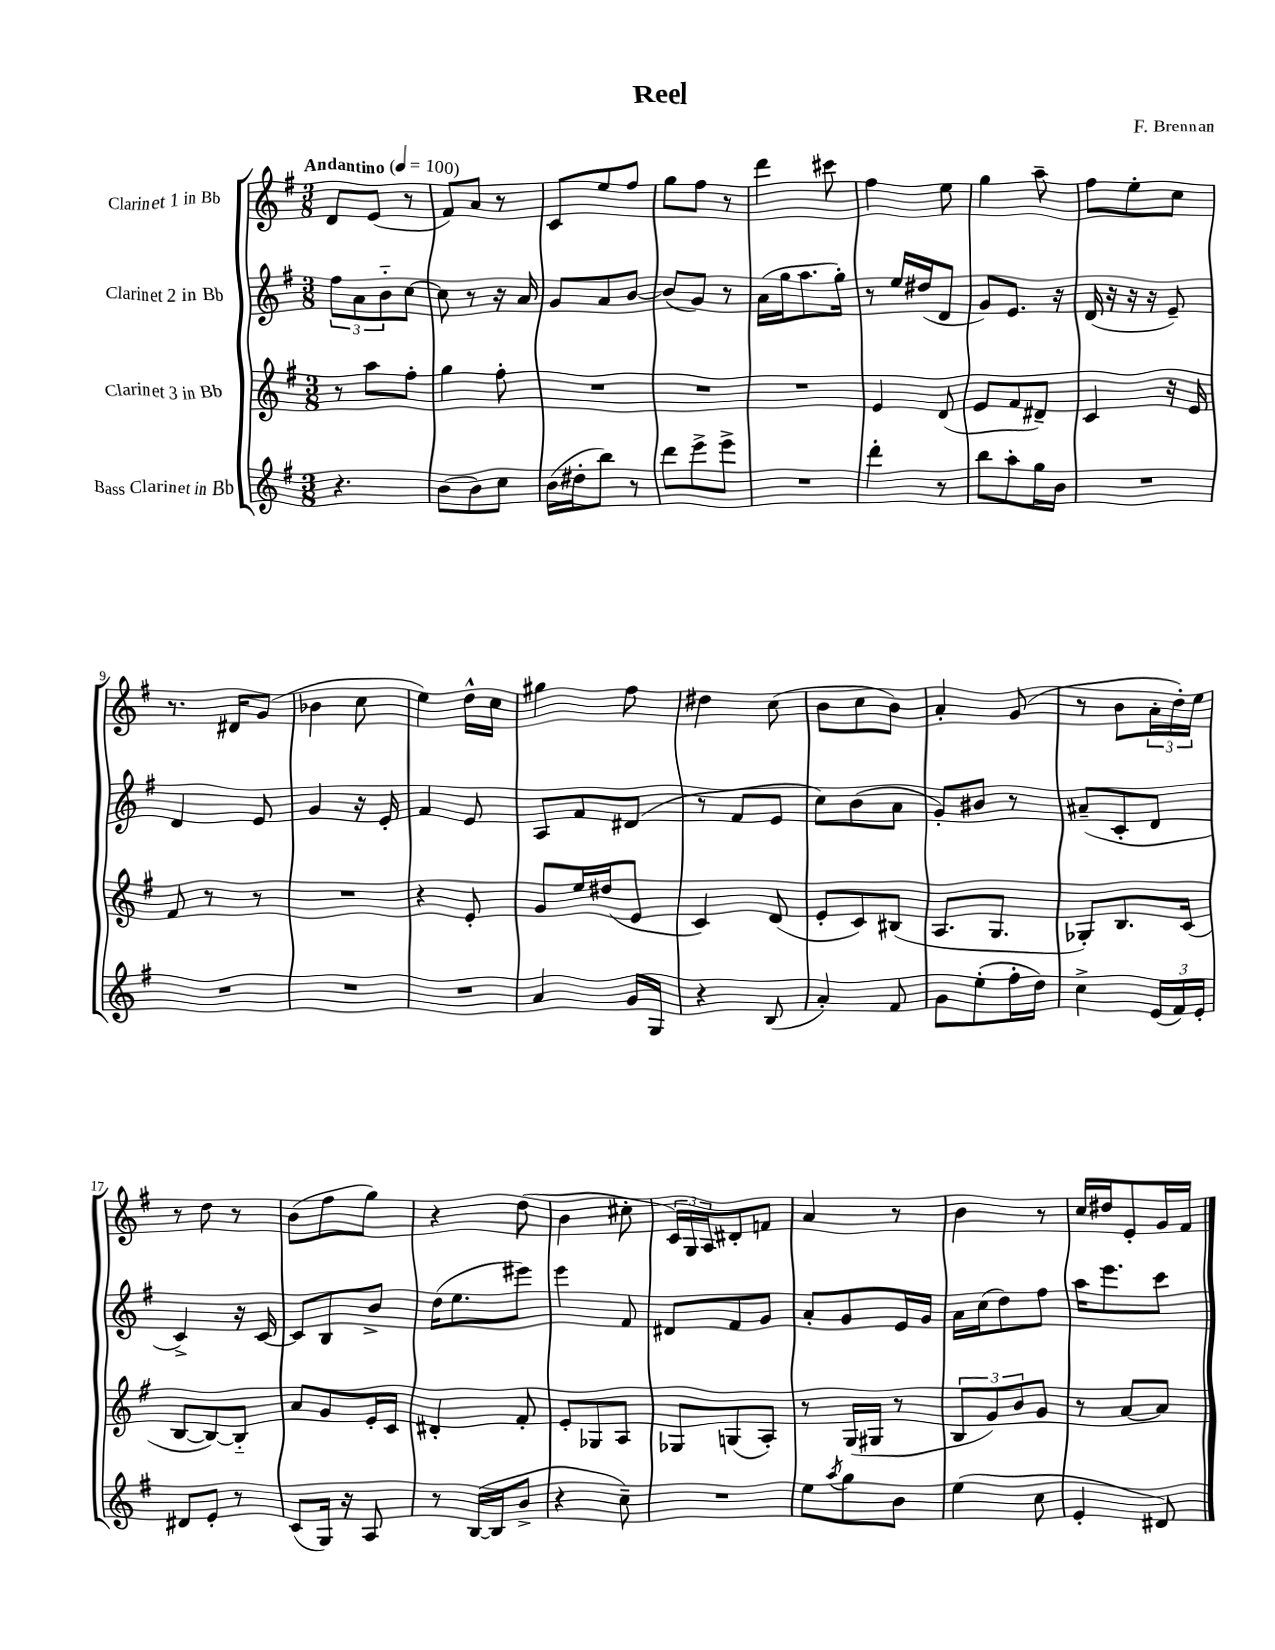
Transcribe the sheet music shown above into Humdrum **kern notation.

**kern	**kern	**kern	**kern
*staff4	*staff3	*staff2	*staff1
*clefG2	*clefG2	*clefG2	*clefG2
*k[f#]	*k[f#]	*k[f#]	*k[f#]
*M3/8	*M3/8	*M3/8	*M3/8
*MM100	*MM100	*MM100	*MM100
4.r	8r	12ff#	8d
.	.	12a	.
.	8aa	.	(8e
.	.	12b'~	.
.	8ff#'	[8cc	8r
=	=	=	=
(8b	4gg	8cc]	8f#)
8b)	.	8r	8a
8cc	8ff#'	16r	8r
.	.	16a	.
=	=	=	=
(16b	4.r	8g	8c
16dd#'	.	.	.
8bb)	.	8a	8ee
8r	.	[8b	8ff#
=	=	=	=
8ddd	4.r	(8b]	8gg
8eee^	.	8g)	8ff#
8eee^	.	8r	8r
=	=	=	=
4.r	4.r	(16a	4ddd
.	.	16gg	.
.	.	8.aa	.
.	.	.	8ccc#
.	.	16gg')	.
=	=	=	=
4ddd'	4e	8r	4ff#
.	.	16ee	.
.	.	(16dd#	.
8r	(8d	8d	8ee
=	=	=	=
8bb	8e	8g)	4gg
8aa'	8f#	8.e	.
16gg	8d#~)	.	8aa~
16b	.	16r	.
=	=	=	=
4.r	4c	(16d	8ff#
.	.	16r	.
.	.	16r	8ee'
.	.	16r	.
.	16r	8e~)	8cc
.	16e	.	.
=	=	=	=
4.r	8f#	4d	8.r
.	8r	.	.
.	.	.	16d#
.	8r	8e	(8g
=	=	=	=
4.r	4.r	4g	4b-
.	.	16r	8cc
.	.	16e'	.
=	=	=	=
4.r	4r	4f#	4ee)
.	8e'	8e	16dd^^
.	.	.	16cc
=	=	=	=
4a	8g	8A	4gg#
.	16ee	8f#	.
.	(16dd#	.	.
16g	8e	(8d#	8ff#
16G	.	.	.
=	=	=	=
4r	4c)	8r	4dd#
.	.	8f#	.
(8B	(8d	8e	(8cc
=	=	=	=
4a')	8e'	8cc)	8b
.	8c)	(8b	8cc
8f#	(8B#	8a	8b)
=	=	=	=
8g	8.A	8g')	4a'
(8ee'	.	8b#	.
.	8.G	.	.
16ff#'	.	8r	(8g
16dd)	.	.	.
=	=	=	=
4cc^	8G-')	(8a#~	8r
.	8.B	8c'	8b
(24e	.	8d	24a'
24f#)	.	.	24dd')
.	(16c	.	.
24e'	.	.	24ee
=	=	=	=
8d#	[8B	4c^)	8r
8e'	8B_)	.	8dd
8r	8B'~]	16r	8r
.	.	[16c	.
=	=	=	=
(8c	8a	8c]	(8b
16G)	8g	8B	8ff#
16r	.	.	.
8A	16e'	8b^	8gg)
.	16c	.	.
=	=	=	=
8r	4d#'	(16dd	4r
.	.	8.ee	.
([16B	.	.	.
16B]	.	.	.
8b^	8f#'	8eee#)	(8dd
=	=	=	=
4r	8e'	4eee	4b
.	8G-	.	.
8cc~)	8A	8f#	8cc#'
=	=	=	=
4.r	8G-	8d#	24c)
.	.	.	24G
.	.	.	24A
.	(8G	8f#	8d#'
.	8A')	8g	8f
=	=	=	=
8ee	8r	8a'	4a
8qaa	.	.	.
8gg	(16G	8g	.
.	16G#	.	.
8b	8r	16e	8r
.	.	16g	.
=	=	=	=
(4ee	12B	16a	4b
.	.	(16cc	.
.	12g)	.	.
.	.	8dd)	.
.	12b	.	.
8cc	8g	8ff#	8r
=	=	=	=
4e'	8r	16aa	16cc
.	.	8.eee	16dd#
.	[8a	.	8e'
8d#)	8a]	8ccc	16g
.	.	.	16f#
==	==	==	==
*-	*-	*-	*-
